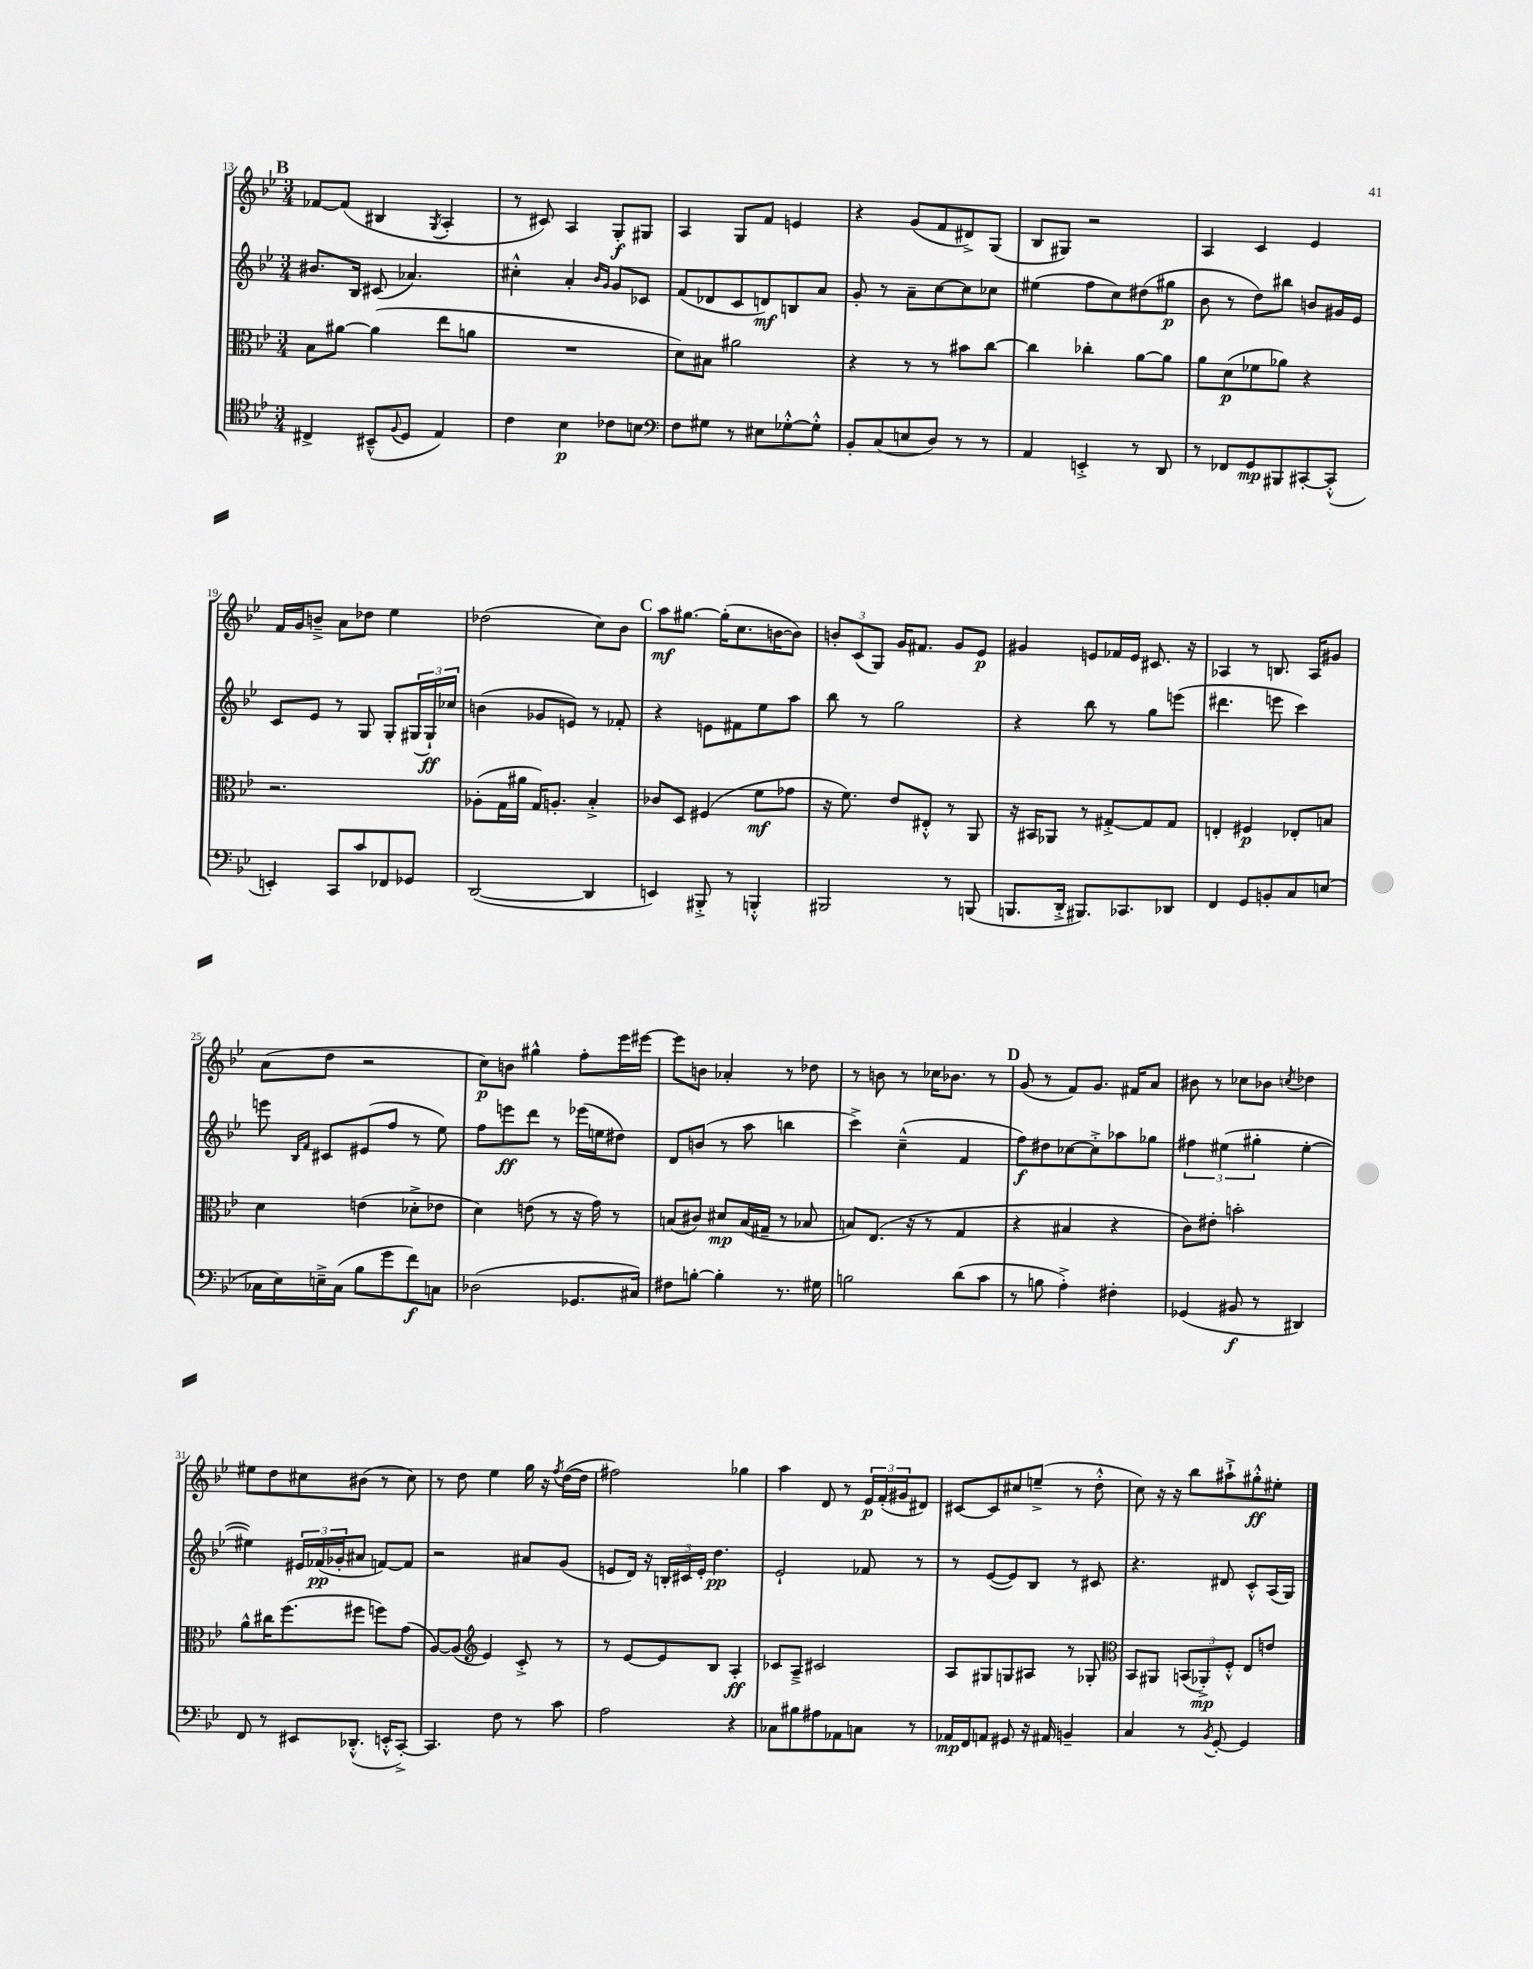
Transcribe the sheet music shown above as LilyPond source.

<<
\new StaffGroup <<
\new Staff = "s0" {
    \clef treble \key bes \major \numericTimeSignature \time 3/4
    \mark \markup { \bold "B" } fes'8~ fes'8( bis4 \acciaccatura { g8 } a4-. |
    r8 cis'8) a4 g8-.\f gis8 |
    a4 g8 f'8 e'4 |
    r4 g'8( f'8 dis'8->) g8( |
    bes8 gis8) r2 |
    a4 c'4 ees'4 |
    f'16 g'16 b'8---> a'8 des''8 ees''4 |
    des''2( c''8) bes'8 |
    \mark \markup { \bold "C" } a''8\mf gis''8.~ gis''16-.( c''8. b'16~ b'8) |
    \tuplet 3/2 { b'8-. c'8( g8) } g'16 fis'8. g'8 ees'8\p |
    gis'4 e'8 fes'16 e'16 cis'8. r16 |
    aes4 r8 b8. aes16 gis'8 |
    a'8( d''8 r2 |
    c''8\p) b'8 gis''4-^ f''8-. ees'''16 eis'''16~ |
    eis'''8 b'8 aes'4-. r8 des''8 |
    r8 b'8 r8 ces''16 bes'8. r8 |
    \mark \markup { \bold "D" } g'8( r8 f'8) g'8. fis'16 a'8 |
    bis'8 r8 ces''8 bes'8 \acciaccatura { c''8 } des''4 |
    eis''8 d''8 cis''8 bis'8( r8 cis''8) |
    r8 d''8 ees''4 g''16 r16 \acciaccatura { f''8 } d''16~( d''16 |
    fis''2) ges''4 |
    a''4 d'8 r8 \tuplet 3/2 { ees'16\p f'16-.( gis'16 } dis'8) |
    cis'8~ cis'8 cis''8 e''8--->( r8 d''8-.-^ |
    c''8) r16 r16 bes''8 ais''8-!-> gis''8-.-^\ff eis''8-. \bar "|." |
}
\new Staff = "s1" {
    \clef treble \key bes \major \numericTimeSignature \time 3/4
    \mark \markup { \bold "B" } bis'8. bes16 cis'8( aes'4.) |
    cis''4-.-^ a'4-. \grace { bes'16 g'16 } g'8 ces'8 |
    f'8( des'8 c'8 d'8\mf) b8 a'8 |
    g'8-. r8 a'8-- c''8~ c''8 ces''8 |
    eis''4( f''8 c''8) dis''8( gis''8\p |
    bes'8 r8 d''8) bis''8 b'8 gis'16 ees'16 |
    c'8 ees'8 r8 g8 g8-. \tuplet 3/2 { gis16( gis16-!\ff) ces''16 } |
    b'4( ges'8 e'8) r8 fes'8-. |
    \mark \markup { \bold "C" } r4 e'8 fis'8 ees''8 a''8 |
    bes''8 r8 g''2 |
    r4 bes''8 r8 g''8 e'''8( |
    dis'''4. e'''8 c'''4) |
    e'''8 \grace { bes16 f'16 } cis'8 eis'8( f''8 r8 ees''8) |
    f''8 e'''8\ff d'''8 r8 ees'''16( e''16 dis''8) |
    d'8 b'8( r8 a''8 b''4 |
    c'''4->) c''4---^( f'4 |
    \mark \markup { \bold "D" } f''8\f) dis''8 ces''8~ ces''8-.-> aes''8 ges''8 |
    \tuplet 3/2 { fis''4 eis''4( gis''4-. } eis''4~-. |
    eis''4) \tuplet 3/2 { eis'16 fes'16\pp( ges'16-. } ais'8 f'8~) f'8 |
    r2 ais'8 g'8( |
    e'8 d'16) r16 \tuplet 3/2 { b16-. cis'16 e'16-. } d''4.\pp |
    ees'2-! fes'8 r8 |
    r8 ees'8~( ees'8) bes8 r8 cis'8 |
    r4. dis'8 c'8-.-^ a16( g16) \bar "|." |
}
\new Staff = "s2" {
    \clef alto \key bes \major \numericTimeSignature \time 3/4
    \mark \markup { \bold "B" } bes8 ais'8~ ais'4( ees''8 a'8 |
    R2. |
    d'8) bis8 ais'2 |
    r4 r8 r8 bis'8 c''8~ |
    c''4 ces''4-. a'8~ a'8 |
    a'8 d'8\p( fes'8 aes'8) r4 |
    r2. |
    aes8-.( g16 ais'16 g16) a8.-. bes4-.-> |
    \mark \markup { \bold "C" } ces'8 d8 fis4( f'8\mf ges'8 |
    r16 f'8.) ees'8 eis8-.-^ r8 a,8 |
    r16 bis,16 aes,8 r8 gis8~-.-> gis8 gis8 |
    e4-. fis4\p ees8-. b8 |
    d'4 e'4( des'8-.-> ees'8 |
    d'4) e'8( r8 r16 g'16) r8 |
    b8( cis'8) dis'8\mp b16( gis16-- r8 bes8 |
    b8) ees8.( r16 r8 g4 |
    \mark \markup { \bold "D" } r4 bis4 r4 |
    c'8) eis'8-. b'2-. |
    a'8-^ cis''16 f''8.( fis''8 f''8) g'8( |
    a8~) a8( \clef treble ees'4) c'8-.-> r8 |
    r8 ees'8~ ees'8 bes8 a4-.\ff |
    ces'8 a8---> cis'2 |
    a8 gis8 g8 ais8 r8 ges8-. |
    \clef alto bes,8 ais,8 \tuplet 3/2 { b,8( aes,8-.->\mp) f8-.-^ } ees8 e'8 \bar "|." |
}
\new Staff = "s3" {
    \clef tenor \key bes \major \numericTimeSignature \time 3/4
    \mark \markup { \bold "B" } cis4-> bis,8---^( \appoggiatura { f8 } d8 ees4) |
    c'4 bes4\p ces'8 b8 |
    \clef bass f8 gis8 r8 eis8 ges8~-.-^ ges8-.-^ |
    bes,8-. c8( e8 d8) r8 r8 |
    a,4 e,4-.-> r8 d,8 |
    r8 fes,8 g,8\mp bis,,8 cis,8~-. cis,8-.-^( |
    e,4-.) c,8 c'8 fes,8 ges,8 |
    d,2~( d,4 |
    \mark \markup { \bold "C" } e,4) bis,,8-.-> r8 b,,4-.-^ |
    bis,,2 r8 b,,8( |
    b,,8. d,16-.-> bis,,8.) ces,8. des,8 |
    f,4 g,8 b,8-. c8 e8( |
    ces16 ees16) e16---> ces16( bes8 g'8 f'8\f) c8 |
    des2( ges,8. cis16) |
    fis8 b8~-. b4-. r8. gis16 |
    b2 d'8( c'8 |
    \mark \markup { \bold "D" } r8 b8 a4-.->) fis4-. |
    ges,4( bis,8\f r8 dis,4) |
    f,8 r8 eis,8 des,8.-.-^( e,16-.-^ c,8~-.->) |
    c,4. f8 r8 c'8 |
    a2 r4 |
    ces8 bis8 ais8 aes,8 c8 r8 |
    aes,16\mp f,16 a,8 gis,8 r16 ais,16 b,4-- |
    c4 r8 \acciaccatura { bes,8 } g,8~-. g,4 \bar "|." |
}
>>
>>
\layout { \context { \Score currentBarNumber = #13 } }
